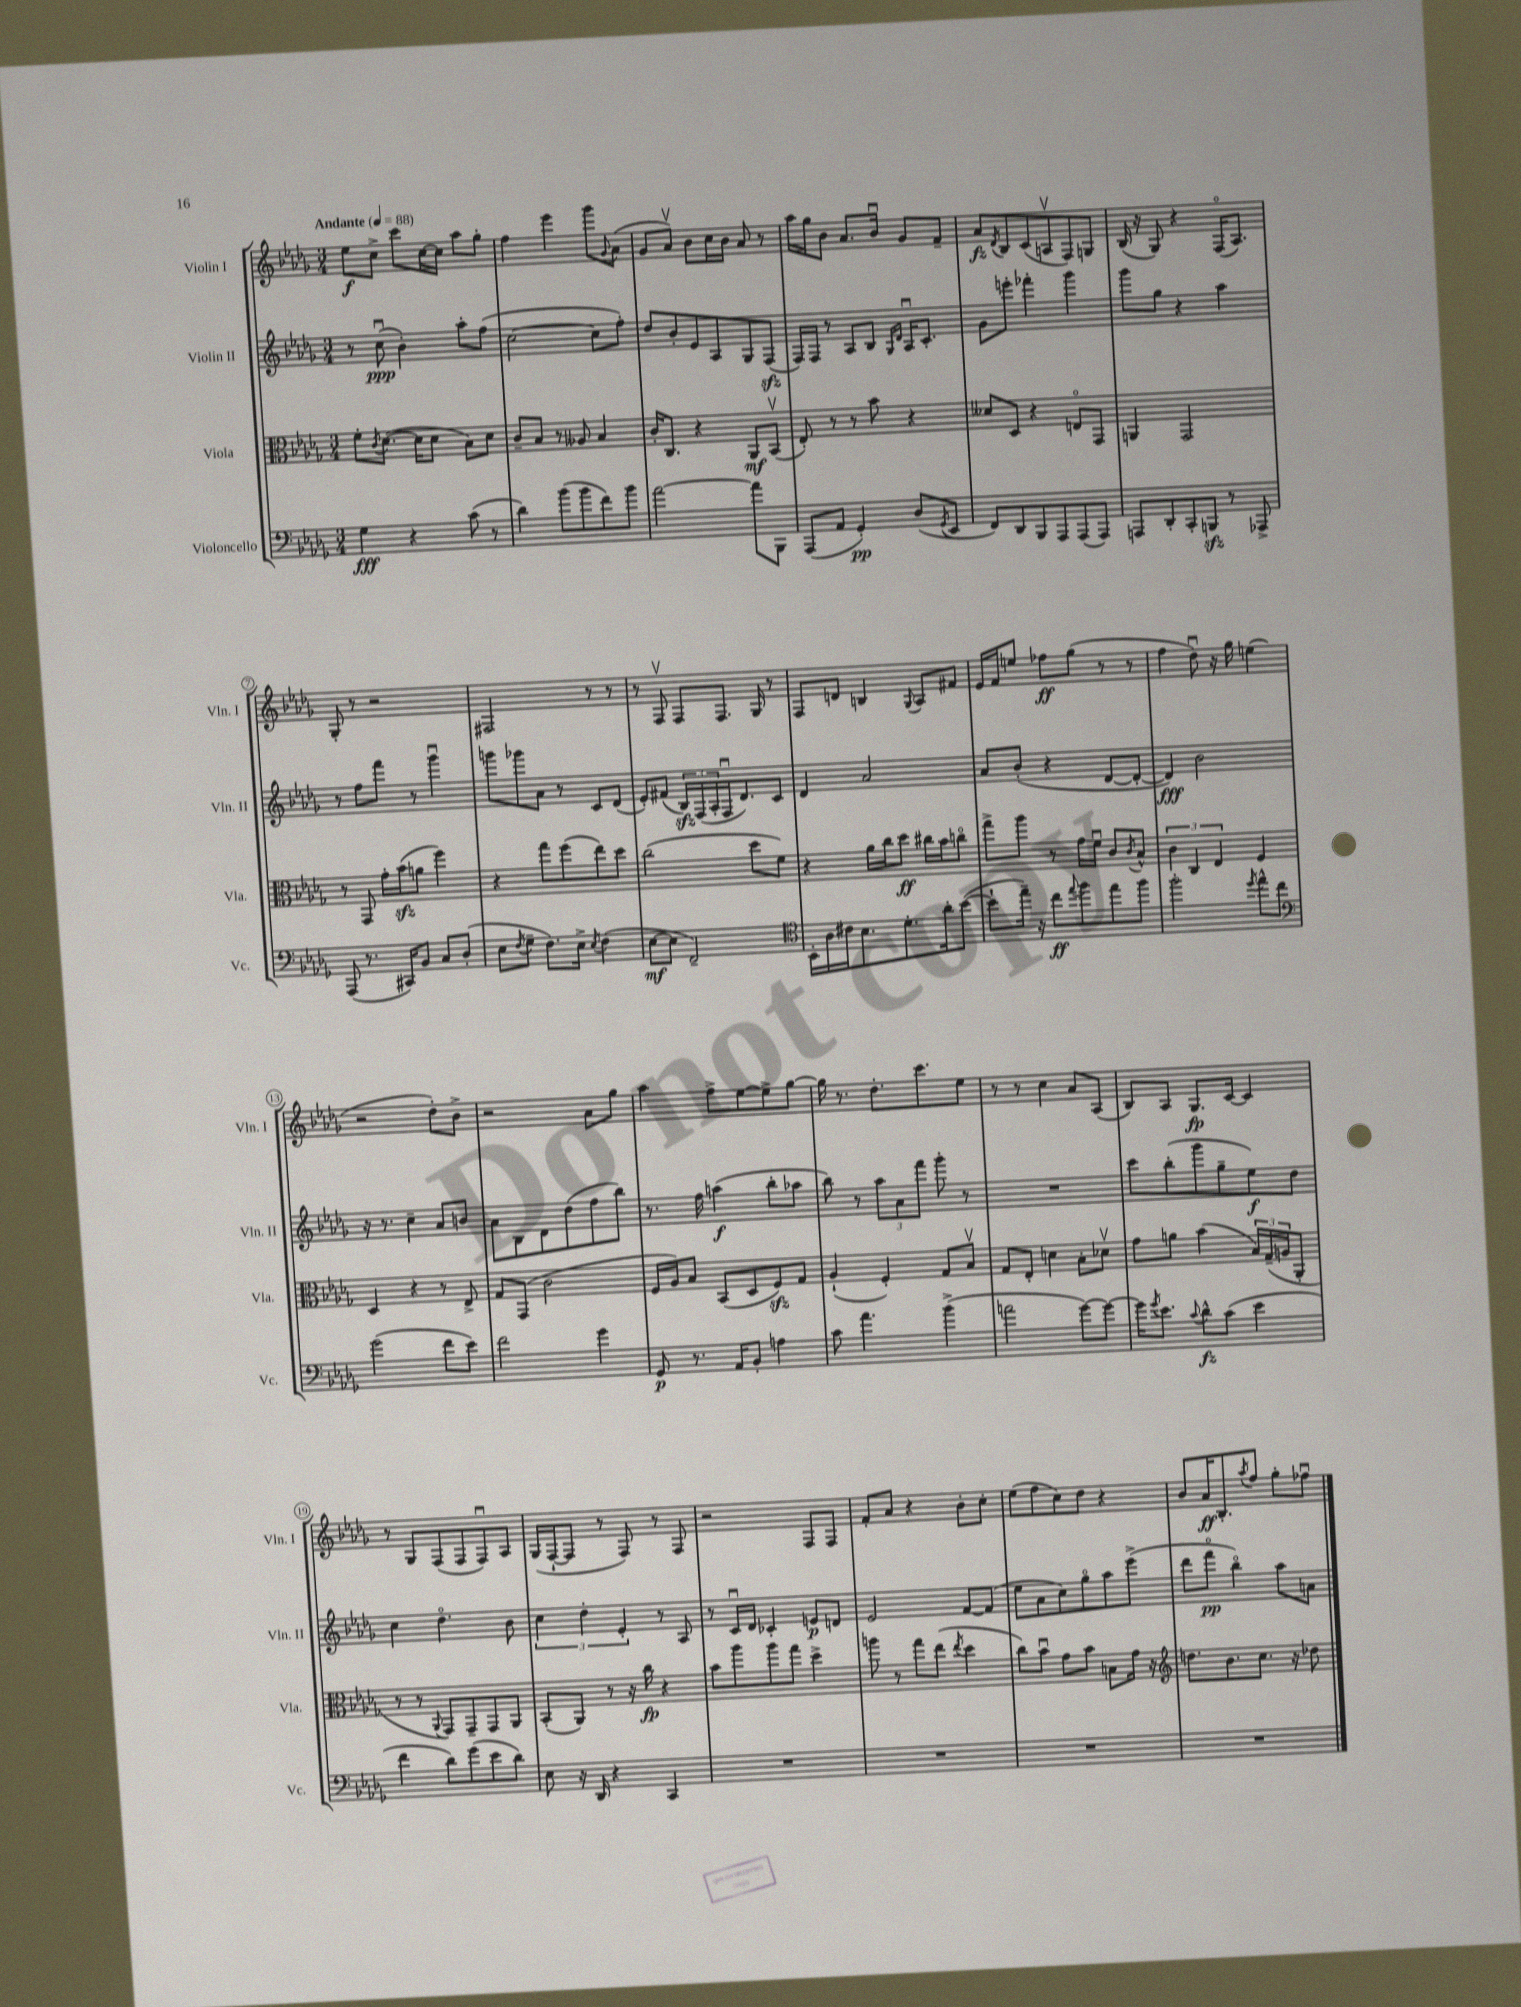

**kern	**kern	**kern	**kern
*staff4	*staff3	*staff2	*staff1
*clefF4	*clefC3	*clefG2	*clefG2
*k[b-e-a-d-g-]	*k[b-e-a-d-g-]	*k[b-e-a-d-g-]	*k[b-e-a-d-g-]
*M3/4	*M3/4	*M3/4	*M3/4
*MM88	*MM88	*MM88	*MM88
4G-	8f'	8r	8ee-
.	8qc	.	.
.	([8.d-	(8ccu	8cc^
4r	.	4b-')	8ccc
.	16d-]	.	.
.	8d-	.	[16cc
.	.	.	16cc]
(8c	8B-)	8aa-'	8aa-
8r	8d-	(8ff	8gg-'
=	=	=	=
4d-)	8c~	[2cc	4ff
.	8B-	.	.
(8b-	8r	.	4eee-
8b-	8A--	.	.
8f)	4B-	8cc]	8ggg-
.	.	.	8qqg-
8b-	.	8ff')	(8a-
=	=	=	=
[2a-	16c'	8dd-	8g-
.	8.C	.	.
.	.	8b-'	8a-v)
.	4r	8e-	8b-
.	.	8A-	16cc
.	.	.	16b-
8a-]	8AA-	8G-	8a-
8BBB-	(8BB-v	(8F	8r
=	=	=	=
(8AAA-	8E-')	16F)	16aa-
.	.	16F	16gg-
8AA-	8r	8r	8b-
4GG-')	8r	8A-	8.a-
.	8b-	8B-	.
.	.	.	16b-u
.	.	16qqG-	.
.	.	16qqd-	.
(8D-	4r	16A-u	8g-
.	.	8.c'	.
8qGG-	.	.	.
8EE-	.	.	8f~
=	=	=	=
8FF)	8d--	8g-	8a-
.	.	.	8qd-
8DD-	8D-	8eee'	8B-
8BBB-	4r	4fff-'	(8c
8AAA-	.	.	8Av
(8AAA-	8Eo	4ggg-	8F)
8AAA-)	8GG-	.	8G
=	=	=	=
8AAA	4AA	8ggg-	(16B-
.	.	.	16r
8DD-'	.	8gg-	8G-)
8CC'	2GG-	4r	4r
8BBB	.	.	.
8r	.	4aa-	(16Fo
.	.	.	8.A-)
8AAA-^	.	.	.
=	=	=	=
(8AAA-	8r	8r	8G-'
8.r	8GG-	8ff	8r
.	16g-'	8fff	2r
16CC#)	(16b-	.	.
8BB-	8a	8r	.
8C	4ff)	4ggg-u	.
(8D-'	.	.	.
=	=	=	=
8E-	4r	8ggg	2F#
8qF	.	.	.
8G-~	.	8ggg-	.
8.F)	8gg-	8a-	.
.	(8ff	8r	.
16E-^	.	.	.
8qE-	.	.	.
(4F	8ee-)	8c	8r
.	8dd-	(8d-	8r
=	=	=	=
[8E-	(2cc	8e-')	8r
8E-]	.	(8f#	8Fv
2FF~)	.	24B-)	8F
.	.	(24F	.
.	.	24A-'	.
.	.	16Fu	8.F
.	.	8.d-)	.
.	8dd-	.	.
.	.	.	16G-
.	8f)	8c	8r
=	=	=	=
*clefC4	*	*	*
16BB-'	4r	4d-	8F
16A-	.	.	.
16c#	.	.	8d
8.B-	.	.	.
.	16a-	2a-	4B
.	16cc	.	.
8.d-'	8dd-	.	.
.	.	.	8qqG-
.	16cc#	.	8A-
16a-'	16b-	.	.
([8b-	8cco	.	8f#
=	=	=	=
8b-`]	8gg-^	8a-	16e-
.	.	.	16f
16ee-~)	8aa-	(8b-'	8ee
16r	.	.	.
8cc	8r	4r	8ff-
8qqee-	.	.	.
8ff	16g-	.	(8gg-
.	16fu	.	.
8ee-	8c	[8d-	8r
.	8qc	.	.
8ff	8B-^^	8d-'_	8r
=	=	=	=
2ff'	6c	4d-])	4ff
.	6C	.	.
.	.	2b-	8dd-u)
.	6E-	.	.
.	.	.	16r
.	.	.	16gg-
8qdd-	.	.	.
8ee-^^	4F	.	(4ee
8cc	.	.	.
=	=	=	=
*clefF4	*	*	*
(2g-	4D-	16r	2r
.	.	8.r	.
.	4r	4cc~	.
8f	8r	8a-	8dd-')
8e-)	8E-^	8b	8b-^
=	=	=	=
2f	8G-	8a-	2r
.	(8GG-	8B-	.
.	2c	8d-	.
.	.	(8dd-	.
4g-	.	8ff	8a-
.	.	8bb-)	8gg-
=	=	=	=
8GG-	16F	8.r	4aa-
.	16A-)	.	.
8.r	8B-	.	.
.	.	16ff	.
.	(8BB-	(4aa	8ff^
16AA-	.	.	.
8BB-'	8D-	.	[8ee-
4A	8F)	8bb-'	8ee-^]
.	8G-	8aa-	[8gg-
=	=	=	=
8c	(4A-`	8bb-)	16gg-]
.	.	.	8.r
4.a-	.	8r	.
.	4F')	12aa-	8.dd-'
.	.	12a-	.
.	.	12fff	.
.	.	.	8.ccc
(4b-^	8G-	8ggg-'	.
.	8B-v	8r	8ee-
=	=	=	=
2a	8G-	2.r	8r
.	8E-'	.	8r
.	4d	.	4cc
[8g-)	8B-'	.	8a-
8g-_	8d-v	.	(8A-
=	=	=	=
16g-]	8g-	8ccc	8B-)
8qg-	.	.	.
8.e-	.	.	.
.	8a	(8bb-'	8A-
8qqc	.	.	.
8d-^^	(4b-	8ggg-	8.G-
(8c	.	8gg-~	.
.	.	.	[16c
4e-	24B-)	8ee-)	4c]
.	(24G-~	.	.
.	24A	.	.
.	8AA-'	8dd-	.
=	=	=	=
4f	8r	4cc	8r
.	8r	.	8G-
.	8qqAA-	.	.
8d-)	8GG-)	4.dd-o	(8F
(8g-	8GG-~	.	8F
8e-	8GG-	.	8Fu)
8d-)	8AA-	8b-	8A-
=	=	=	=
8E-	(8BB-'	6cc	(16G-
.	.	.	[16F`
16r	8AA-)	.	8F]
.	.	6dd-'	.
16DD-	.	.	.
4r	8r	.	8r
.	.	6e-'	.
.	16r	.	8F)
.	16cc	.	.
4CC	4r	8r	8r
.	.	8A-	8F
=	=	=	=
2.r	8b-	8r	2r
.	8aa-	16cu	.
.	.	16d-	.
.	8aa-	4c-'	.
.	8gg-	.	.
.	4dd-^	8e	8F
.	.	8d	8F
=	=	=	=
2.r	8aa	2e-	8f'
.	8r	.	8a-
.	8gg-	.	4r
.	(8ee-	.	.
.	8qee-	.	.
.	4dd-	[8f	8b-'
.	.	(8f]	8cc'
=	=	=	=
2.r	8cc)	8ee-	(8ee-
.	8b-u	8a-	8ff
.	8g-	8cc)	8cc)
.	8b-	8gg-o	8dd-
.	8B	8aa-	4r
.	16g-	(8eee-^	.
.	16r	.	.
=	=	=	=
*	*clefG2	*	*
2.r	8.dd	8ddd-	8b-
.	.	8fffo	16a-
.	8.b-	.	8.B-'
.	.	4bb-o)	.
.	.	.	8qaa-
.	8.cc	.	8ff
.	.	8aa-	8gg-'
.	16r	.	.
.	8dd-	8a	8ff-u
==	==	==	==
*-	*-	*-	*-
